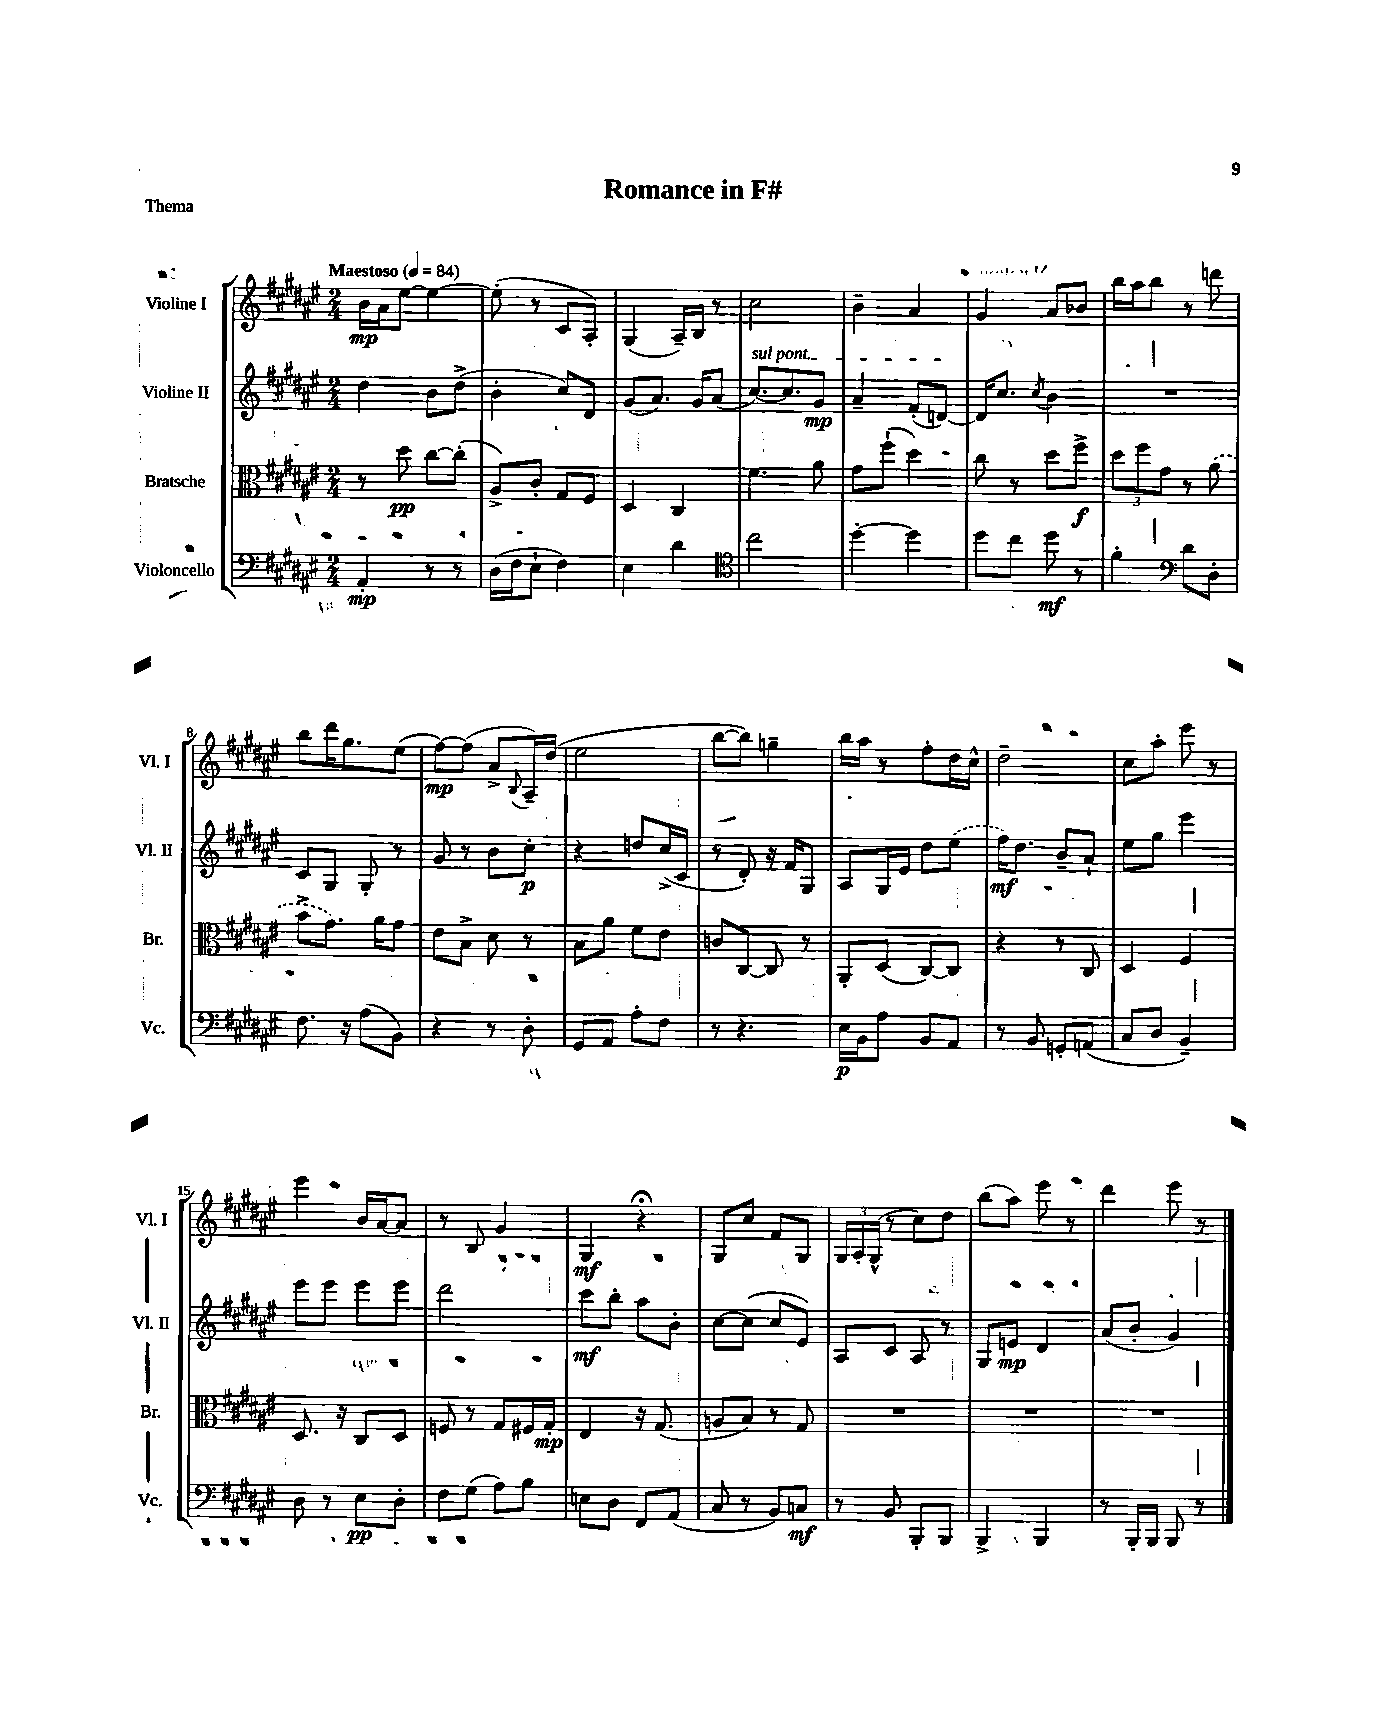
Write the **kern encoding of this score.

**kern	**dynam	**kern	**dynam	**kern	**dynam	**kern	**dynam
*part4	*part4	*part3	*part3	*part2	*part2	*part1	*part1
*staff4	*staff4	*staff3	*staff3	*staff2	*staff2	*staff1	*staff1
*I"Violoncello	*	*I"Bratsche	*	*I"Violine II	*	*I"Violine I	*
*I'Vc.	*	*I'Br.	*	*I'Vl. II	*	*I'Vl. I	*
*clefF4	*	*clefC3	*	*clefG2	*	*clefG2	*
*k[f#c#g#d#a#e#]	*	*k[f#c#g#d#a#e#]	*	*k[f#c#g#d#a#e#]	*	*k[f#c#g#d#a#e#]	*
*M2/4	*	*M2/4	*	*M2/4	*	*M2/4	*
*MM84	*	*MM84	*	*MM84	*	*MM84	*
=1	=1	=1	=1	=1	=1	=1	=1
!	!	!	!	!	!	!LO:TX:a:B:t=Maestoso	!
4AA#'/	mp	8r	.	4dd#\	.	16b\LL	mp
.	.	.	.	.	.	16a#\J	.
.	.	8dd#\	pp	.	.	[8ee#\J	.
8r	.	[8cc#\L	.	8b\L	.	4ee#\_	.
8r	.	(8cc#'\J]	.	(8dd#^\J	.	.	.
=2	=2	=2	=2	=2	=2	=2	=2
(16D#\LL	.	8A#^/L)	.	4b'\	.	(8ee#'\]	.
16F#\J	.	.	.	.	.	.	.
8E#`\J	.	8c#'/J	.	.	.	8r	.
4F#\)	.	8G#/L	.	8cc#/L)	.	8c#/L	.
.	.	8F#/J	.	8d#/J	.	8A#'/J)	.
=3	=3	=3	=3	=3	=3	=3	=3
4E#\	.	4D#/	.	(8g#/L	.	(4G#/	.
.	.	.	.	8.a#/J)	.	.	.
4d#\	.	4C#/	.	.	.	16A#~/LL)	.
.	.	.	.	16g#/KL	.	16B/JJ	.
.	.	.	.	(8a#/J	.	8r	.
=4	=4	=4	=4	=4	=4	=4	=4
*clefC4	*	*	*	*	*	*	*
!	!	!	!	!LO:TX:a:i:t=sul pont.	!	!	!
2cc#\	.	4.f#\	.	[8.cc#/L)	.	2cc#\	.
.	.	.	.	8.cc#/]	.	.	.
.	.	8a#\	.	8g#/J	mp	.	.
=5	=5	=5	=5	=5	=5	=5	=5
[4dd#'\	.	8g#\L	.	4a#~/	.	4b~\	.
.	.	(8ff#`\J	.	.	.	.	.
4dd#\]	.	4dd#\)	.	(8f#'/L	.	4a#/	.
.	.	.	.	[8dn/J)	.	.	.
=6	=6	=6	=6	=6	=6	=6	=6
8dd#\L	.	8cc#\	.	16d/KL]	.	4g#/	.
.	.	.	.	8.cc#/J	.	.	.
8cc#\J	.	8r	.	.	.	.	.
.	.	.	.	8qcc#/	.	.	.
8dd#\	mf	8dd#\L	.	4b\	.	8a#/L	.
8r	.	8ff#^\J	f	.	.	8b-X/J	.
=7	=7	=7	=7	=7	=7	=7	=7
4f#'\	.	12dd#\L	.	2r	.	16bb\LL	.
.	.	.	.	.	.	16aa#\J	.
.	.	12ff#\	.	.	.	.	.
.	.	.	.	.	.	8bb\J	.
.	.	12g#\J	.	.	.	.	.
*clefF4	*	*	*	*	*	*	*
8d#\L	.	8r	.	.	.	8r	.
8D#'\J	.	(8a#\	.	.	.	8dddn\	.
!!LO:LB:g=z
=8	=8	=8	=8	=8	=8	=8	=8
8.F#\	.	8b^\L	.	8c#/L	.	8bb\L	.
.	.	8.g#\J)	.	8G#/J	.	16ddd#\K	.
16r	.	.	.	.	.	8.gg#\	.
(8A#\L	.	.	.	8G#'/	.	.	.
.	.	16a#\KL	.	.	.	.	.
8BB\J)	.	8g#\J	.	8r	.	(8ee#\J	.
=9	=9	=9	=9	=9	=9	=9	=9
4r	.	8e#\L	.	8g#/	.	[8ff#\L)	mp
.	.	8B^\J	.	8r	.	(8ff#\J]	.
8r	.	8d#\	.	8b\L	.	8a#^/L	.
.	.	.	.	.	.	8qqB/	.
8D#'\	.	8r	.	8cc#'\J	p	16A#~/L)	.
.	.	.	.	.	.	(16dd#/JJ	.
=10	=10	=10	=10	=10	=10	=10	=10
8GG#/L	.	8B\L	.	4r	.	2ee#\	.
8AA#/J	.	8a#\J	.	.	.	.	.
8A#'\L	.	8f#\L	.	8ddn/L	.	.	.
8F#\J	.	8e#\J	.	(16cc#^/L	.	.	.
.	.	.	.	16c#/JJ	.	.	.
=11	=11	=11	=11	=11	=11	=11	=11
8r	.	8cn/L	.	8r	.	[8bb\L	.
4.r	.	[8C#/J	.	8d#'/)	.	8bb\J])	.
.	.	8C#/]	.	16r	.	4ggn~\	.
.	.	.	.	16f#/KL	.	.	.
.	.	8r	.	8G#/J	.	.	.
=12	=12	=12	=12	=12	=12	=12	=12
16E#\LL	p	8AA#'/L	.	8A#/L	.	16bb\LL	.
16BB\J	.	.	.	.	.	16aa#\JJ	.
8A#\J	.	(8D#/J	.	16G#/L	.	8r	.
.	.	.	.	16e#/JJ	.	.	.
8BB/L	.	[8C#/L)	.	8dd#\L	.	8ff#'\L	.
8AA#/J	.	8C#/J]	.	(8ee#\J	.	16dd#\L	.
.	.	.	.	.	.	16cc#^^\JJ	.
=13	=13	=13	=13	=13	=13	=13	=13
8r	.	4r	.	16ff#\KL)	mf	2dd#~\	.
.	.	.	.	8.dd#\J	.	.	.
8BB/	.	.	.	.	.	.	.
8GGn'/L	.	8r	.	8b~/L	.	.	.
(8AAn/J	.	8C#/	.	8a#`/J	.	.	.
=14	=14	=14	=14	=14	=14	=14	=14
8C#/L	.	4D#/	.	8ee#\L	.	8cc#\L	.
8D#/J	.	.	.	8gg#\J	.	8aa#'\J	.
4BB~/)	.	4F#/	.	4eee#\	.	8eee#\	.
.	.	.	.	.	.	8r	.
!!LO:LB:g=z
=15	=15	=15	=15	=15	=15	=15	=15
8D#\	.	8.D#/	.	8eee#\L	.	4eee#\	.
8r	.	.	.	8eee#\J	.	.	.
.	.	16r	.	.	.	.	.
8E#\L	pp	8C#/L	.	8eee#\L	.	16b/LL	.
.	.	.	.	.	.	[16a#/J	.
8D#'\J	.	8D#/J	.	8eee#\J	.	8a#/J]	.
=16	=16	=16	=16	=16	=16	=16	=16
8F#\L	.	8Fn/	.	2ddd#\	.	8r	.
(8G#\J	.	8r	.	.	.	8B/	.
8A#\L)	.	8G#/L	.	.	.	4g#/	.
8B\J	.	16F#X/L	.	.	.	.	.
.	.	16G#'/JJ	mp	.	.	.	.
=17	=17	=17	=17	=17	=17	=17	=17
8En\L	.	4E#/	.	8ccc#\L	mf	4G#/	mf
8D#\J	.	.	.	8bb'\J	.	.	.
8FF#/L	.	16r	.	8aa#\L	.	4r;<	.
.	.	(8.G#/	.	.	.	.	.
(8AA#/J	.	.	.	8b'\J	.	.	.
=18	=18	=18	=18	=18	=18	=18	=18
8C#/	.	8An/L	.	[8cc#\L	.	8G#/L	.
8r	.	8B/J)	.	(8cc#\J]	.	8cc#/J	.
8BB/L)	.	8r	.	8cc#/L	.	8f#/L	.
8Cn/J	mf	8G#/	.	8e#/J)	.	8G#/J	.
=19	=19	=19	=19	=19	=19	=19	=19
8r	.	2r	.	8A#/L	.	24G#/LL	.
.	.	.	.	.	.	24A#'/	.
.	.	.	.	.	.	(24G#^^/JJ	.
8BB/	.	.	.	8c#/J	.	8r	.
8BBB'/L	.	.	.	8A#/	.	8cc#\L)	.
8BBB/J	.	.	.	8r	.	8dd#\J	.
=20	=20	=20	=20	=20	=20	=20	=20
4BBB^/	.	2r	.	8G#/L	.	(8bb\L	.
.	.	.	.	8en/J	mp	8aa#\J)	.
4BBB/	.	.	.	4d#/	.	8eee#\	.
.	.	.	.	.	.	8r	.
=21	=21	=21	=21	=21	=21	=21	=21
8r	.	2r	.	(8a#/L	.	4ddd#\	.
16BBB'/LL	.	.	.	8b'/J	.	.	.
16BBB/JJ	.	.	.	.	.	.	.
8BBB/	.	.	.	4g#/)	.	8eee#\	.
8r	.	.	.	.	.	8r	.
==	==	==	==	==	==	==	==
*-	*-	*-	*-	*-	*-	*-	*-
